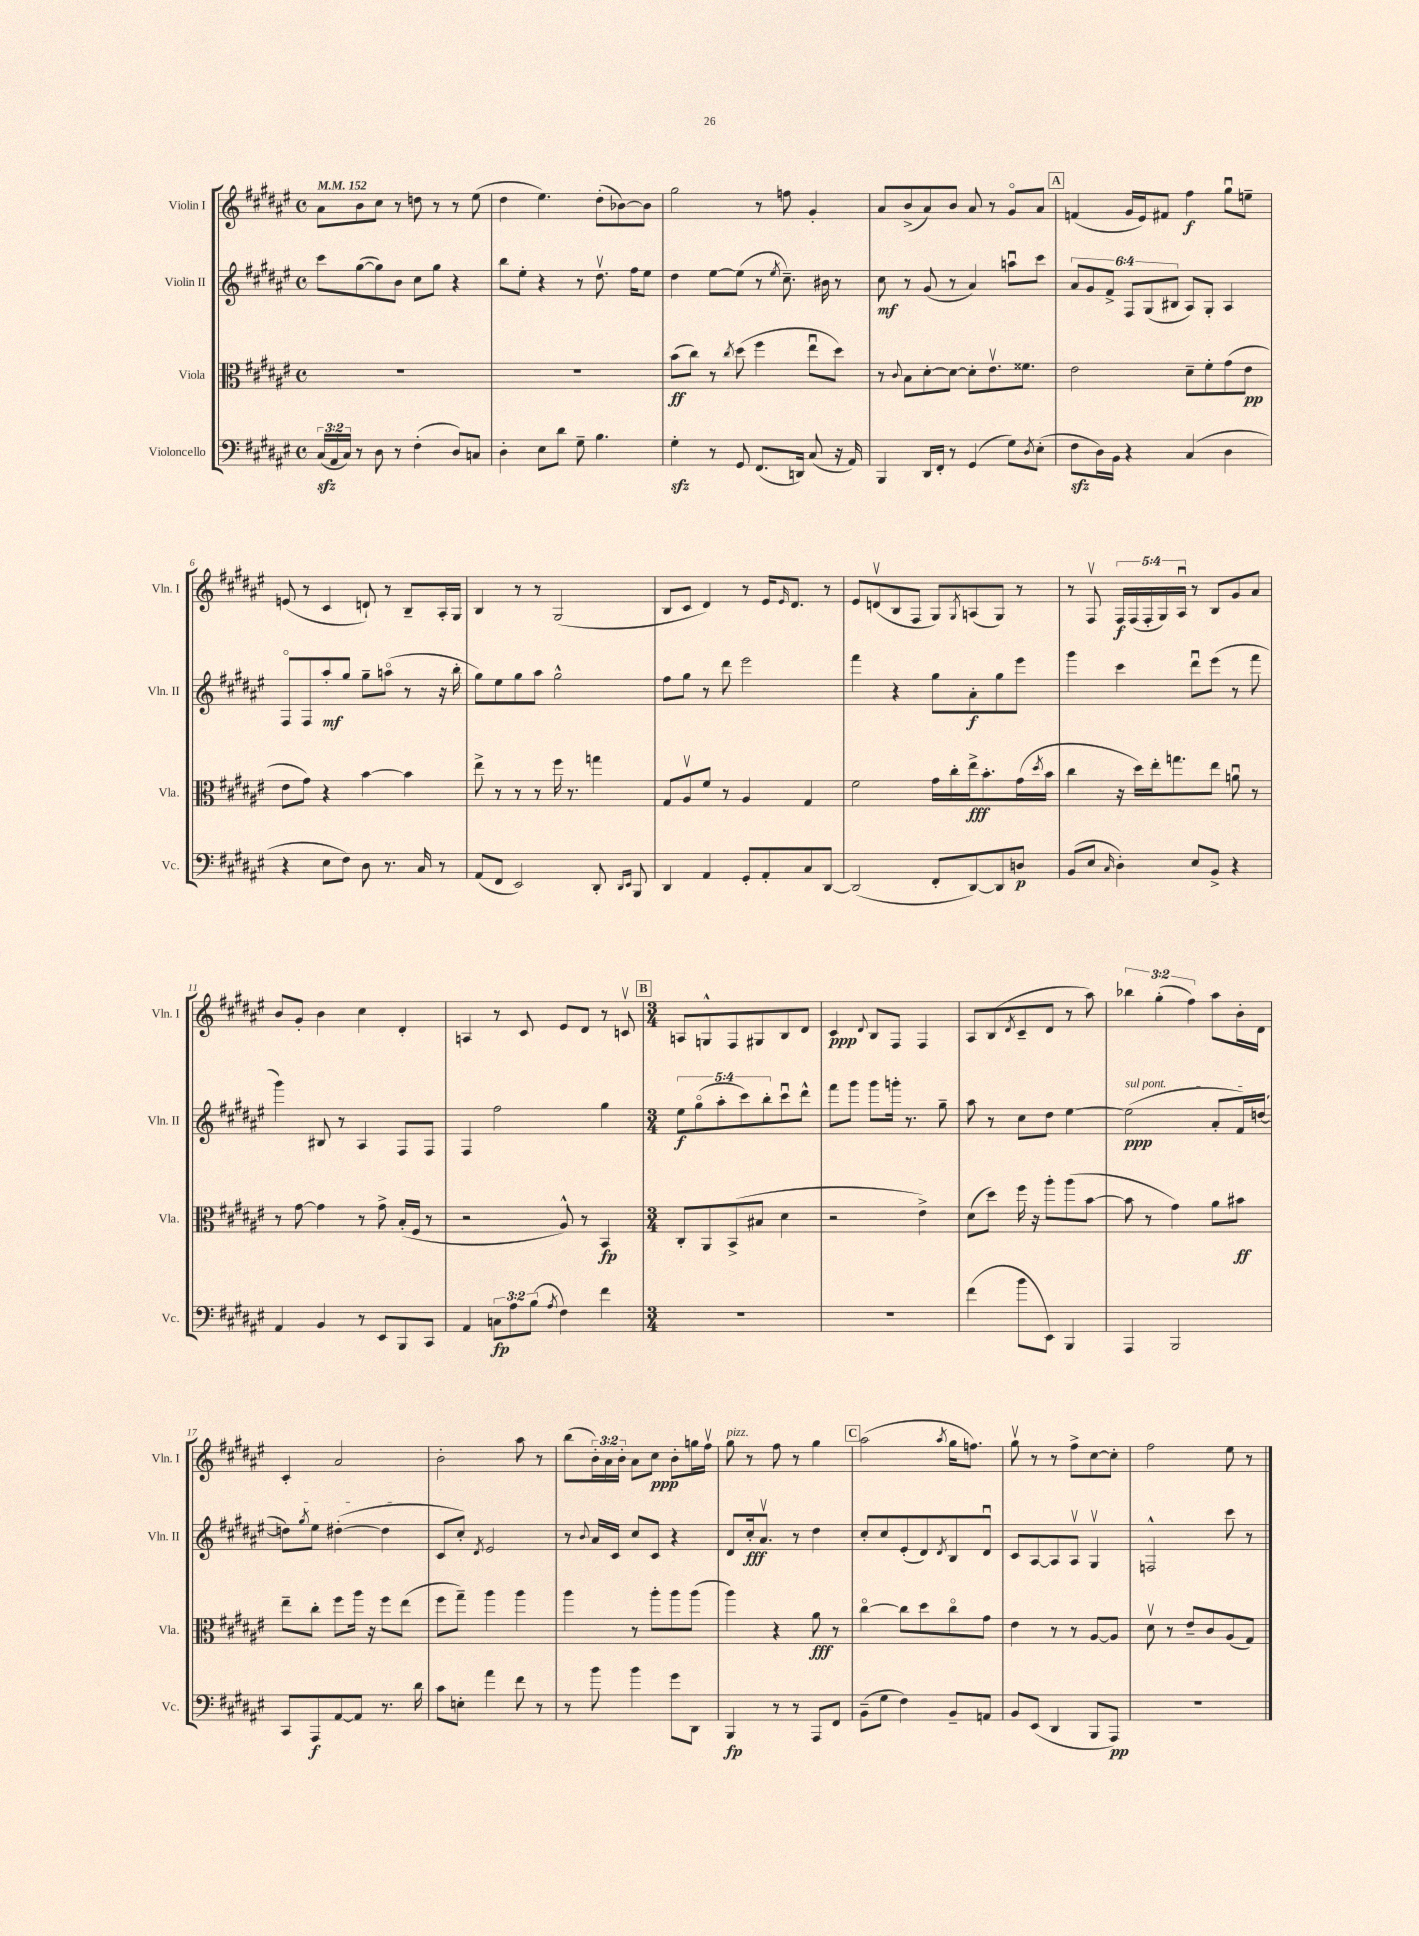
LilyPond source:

<<
\new StaffGroup <<
\new Staff = "s0" \with { instrumentName = "Violin I" shortInstrumentName = "Vln. I" } {
    \clef treble \key fis \major \defaultTimeSignature \time 4/4 \override Staff.TupletNumber.text = #tuplet-number::calc-fraction-text \tempo 4 = 152
    ais'8 b'8 cis''8 r8 d''8 r8 r8 eis''8( |
    dis''4 eis''4.) dis''8-.( bes'8~) bes'8 |
    gis''2 r8 f''8 gis'4-. |
    ais'8 b'8->( ais'8) b'8 ais'8 r8 gis'8\flageolet ais'8 |
    \mark \markup { \box "A" } f'4( gis'16 eis'16) fis'8 fis''4\f gis''8\downbow e''8-- |
    e'8( r8 cis'4 d'8-!) r8 b8-- ais16-. gis16 |
    b4 r8 r8 gis2( |
    b8 cis'8 dis'4) r8 eis'16 \grace { eis'16 } dis'8. r8 |
    eis'8 d'8\upbow( b8 fis8 gis8) \acciaccatura { gis8 } a8( gis8) r8 |
    r8 fis8\upbow \tuplet 5/4 { fis16\f fis16( fis16-. gis16) ais16\downbow } r8 b8 gis'8 ais'8 |
    b'8 gis'8-. b'4 cis''4 dis'4-. |
    a4 r8 cis'8 eis'8 dis'8 r8 c'8\upbow |
    \mark \markup { \box "B" } \numericTimeSignature \time 3/4 a8 g8-^ fis8 gis8 b8 dis'8 |
    cis'4\ppp \appoggiatura { dis'8 } b8 fis8 fis4 |
    ais8 b8( \acciaccatura { dis'8 } cis'8-- dis'8 r8 ais''8) |
    \tuplet 3/2 { bes''4 gis''4-.( fis''4) } ais''8 b'16-. dis'16 |
    cis'4-. ais'2 |
    b'2-. ais''8 r8 |
    b''8( \tuplet 3/2 { b'16-.) ais'16 b'16-. } ais'8 cis''8\ppp b'8-. g''16 fis''16\upbow |
    gis''8^\markup { \italic "pizz." } r8 fis''8 r8 gis''4 |
    \mark \markup { \box "C" } ais''2( \acciaccatura { ais''8 } gis''16 f''8.) |
    gis''8\upbow r8 r8 fis''8-> cis''8~ cis''8-. |
    fis''2 eis''8 r8 \bar "|." |
}
\new Staff = "s1" \with { instrumentName = "Violin II" shortInstrumentName = "Vln. II" } {
    \clef treble \key fis \major \defaultTimeSignature \time 4/4 \override Staff.TupletNumber.text = #tuplet-number::calc-fraction-text
    cis'''8 gis''8~( gis''8) b'8 cis''8 gis''8 r4 |
    b''8 eis''8-. r4 r8 dis''8.\upbow fis''16 eis''8 |
    dis''4 eis''8~ eis''8( r8 \acciaccatura { eis''8 } cis''8.--) bis'16 r8 |
    cis''8\mf r8 gis'8( r8 ais'4) a''8\downbow cis'''8 |
    \mark \markup { \box "A" } \tuplet 6/4 { ais'8 gis'8 fis'8-> fis8 gis8( bis8 } ais8) gis8-. ais4 |
    fis8\flageolet fis8 ais''8-.\mf gis''8 gis''8-- a''8\flageolet( r8 r16 b''16-. |
    gis''8) eis''8 gis''8 ais''8 gis''2-^ |
    fis''8 gis''8 r8 dis'''8 eis'''2 |
    fis'''4 r4 gis''8 ais'8-.\f gis''8 eis'''8 |
    gis'''4 cis'''4 dis'''8\downbow eis'''8( r8 fis'''8 |
    gis'''4) bis8 r8 ais4 fis8 fis8 |
    fis4 fis''2 gis''4 |
    \mark \markup { \box "B" } \numericTimeSignature \time 3/4 \tuplet 5/4 { eis''8\f gis''8\flageolet( ais''8-. cis'''8) b''8-. } cis'''8\downbow dis'''8-^ |
    fis'''8 gis'''8 gis'''8 g'''16-. r8. gis''8-- |
    ais''8 r8 cis''8 dis''8 eis''4~ |
    \once \override TextSpanner.bound-details.left.text = \markup { \italic "sul pont." } eis''2\ppp\startTextSpan( ais'8-. fis'16) d''16~( |
    d''8) \acciaccatura { gis''8 } eis''8 dis''4~-.( dis''4\stopTextSpan |
    cis'8 cis''8-.) \acciaccatura { dis'8 } eis'2 |
    r8 \appoggiatura { b'8 } ais'16 cis'16 cis''8 cis'8 r4 |
    dis'8 cis''16-.\fff ais'8.\upbow r8 dis''4 |
    \mark \markup { \box "C" } cis''8-. cis''8 eis'8-.( dis'8) \acciaccatura { dis'8 } b8 dis'8\downbow |
    cis'8 ais8~ ais8 ais8\upbow gis4\upbow |
    f2-^ cis'''8 r8 \bar "|." |
}
\new Staff = "s2" \with { instrumentName = "Viola" shortInstrumentName = "Vla." } {
    \clef alto \key fis \major \defaultTimeSignature \time 4/4
    R1 |
    R1 |
    b'8\ff( cis''8) r8 \acciaccatura { cis''8 } dis''8( fis''4 eis''8\downbow dis''8) |
    r8 \appoggiatura { cis'8 } b8 dis'8~-. dis'8~ dis'8-. eis'8.\upbow fisis'8. |
    \mark \markup { \box "A" } eis'2 dis'8-- fis'8-. gis'8( eis'8\pp |
    eis'8 gis'8) r4 b'4~ b'4 |
    eis''8-> r8 r8 r8 fis''16 r8. g''4 |
    gis8 ais8\upbow fis'8 r8 ais4 gis4 |
    fis'2 gis'16 cis''16-. eis''16->\fff b'8.-. gis'16( \acciaccatura { dis''8 } b'16 |
    cis''4 r16 dis''16) eis''16-. g''8. eis''8 a'8\downbow r8 |
    r8 gis'8~ gis'4 r8 gis'8-> b16-.( fis16 r8 |
    r2 ais8-^) r8 b,4\fp |
    \mark \markup { \box "B" } \numericTimeSignature \time 3/4 cis8-. ais,8 b,8->( bis8 dis'4 |
    r2 eis'4->) |
    dis'8( dis''8) fis''16 r16 ais''8-. ais''8( b'8~ |
    b'8 r8 gis'4) ais'8 bis'8\ff |
    eis''8-- cis''8-. fis''8 ais''16 r16 fis''8 eis''8( |
    fis''8 gis''8--) ais''4 ais''4 |
    ais''4 r8 ais''8-. ais''8 ais''8( |
    ais''4) r4 ais'8\fff r8 |
    \mark \markup { \box "C" } cis''4~\flageolet cis''8 dis''8 cis''8\flageolet gis'8 |
    eis'4 r8 r8 ais8~ ais8 |
    dis'8\upbow r8 eis'8-- cis'8 ais8( gis8) \bar "|." |
}
\new Staff = "s3" \with { instrumentName = "Violoncello" shortInstrumentName = "Vc." } {
    \clef bass \key fis \major \defaultTimeSignature \time 4/4 \override Staff.TupletNumber.text = #tuplet-number::calc-fraction-text
    \tuplet 3/2 { cis16\sfz( ais,16 cis16) } r8 dis8 r8 fis4-.( dis8) c8 |
    dis4-. eis8 dis'8 gis8-- b4. |
    gis4-.\sfz r8 gis,8 fis,8.( d,16) cis8( r16 ais,16) |
    b,,4 dis,16 fis,16-. r8 gis,4( gis8) \acciaccatura { dis8 } eis8-.( |
    \mark \markup { \box "A" } fis8\sfz dis16) b,16 r4 cis4( dis4 |
    r4 eis8 fis8) dis8 r8. cis16 r8 |
    ais,8( fis,8 eis,2) dis,8-. \grace { dis,16 eis,16 } b,,8 |
    dis,4 ais,4 gis,8-. ais,8-. cis8 dis,8~ |
    dis,2( fis,8-. dis,8~) dis,8 d8\p |
    b,8( eis8 \grace { cis16 } dis4-.) eis8 b,8-> r4 |
    ais,4 b,4 r8 eis,8 b,,8 cis,8 |
    ais,4 \tuplet 3/2 { c8\fp ais8 b8( } \acciaccatura { ais8 } fis4) fis'4 |
    \mark \markup { \box "B" } \numericTimeSignature \time 3/4 R2. |
    R2. |
    fis'4( b'8 eis,8) b,,4 |
    ais,,4 b,,2 |
    cis,8 ais,,8\f ais,8~ ais,8 r8. dis'16 |
    cis'8 e8-. ais'4 fis'8 r8 |
    r8 b'8 b'4 gis'8 dis,8 |
    b,,4\fp r8 r8 ais,,8 fis,8 |
    \mark \markup { \box "C" } b,8--( gis8 fis4) b,8-- a,8 |
    b,8 eis,8( dis,4 b,,8 ais,,8\pp) |
    R2. \bar "|." |
}
>>
>>
